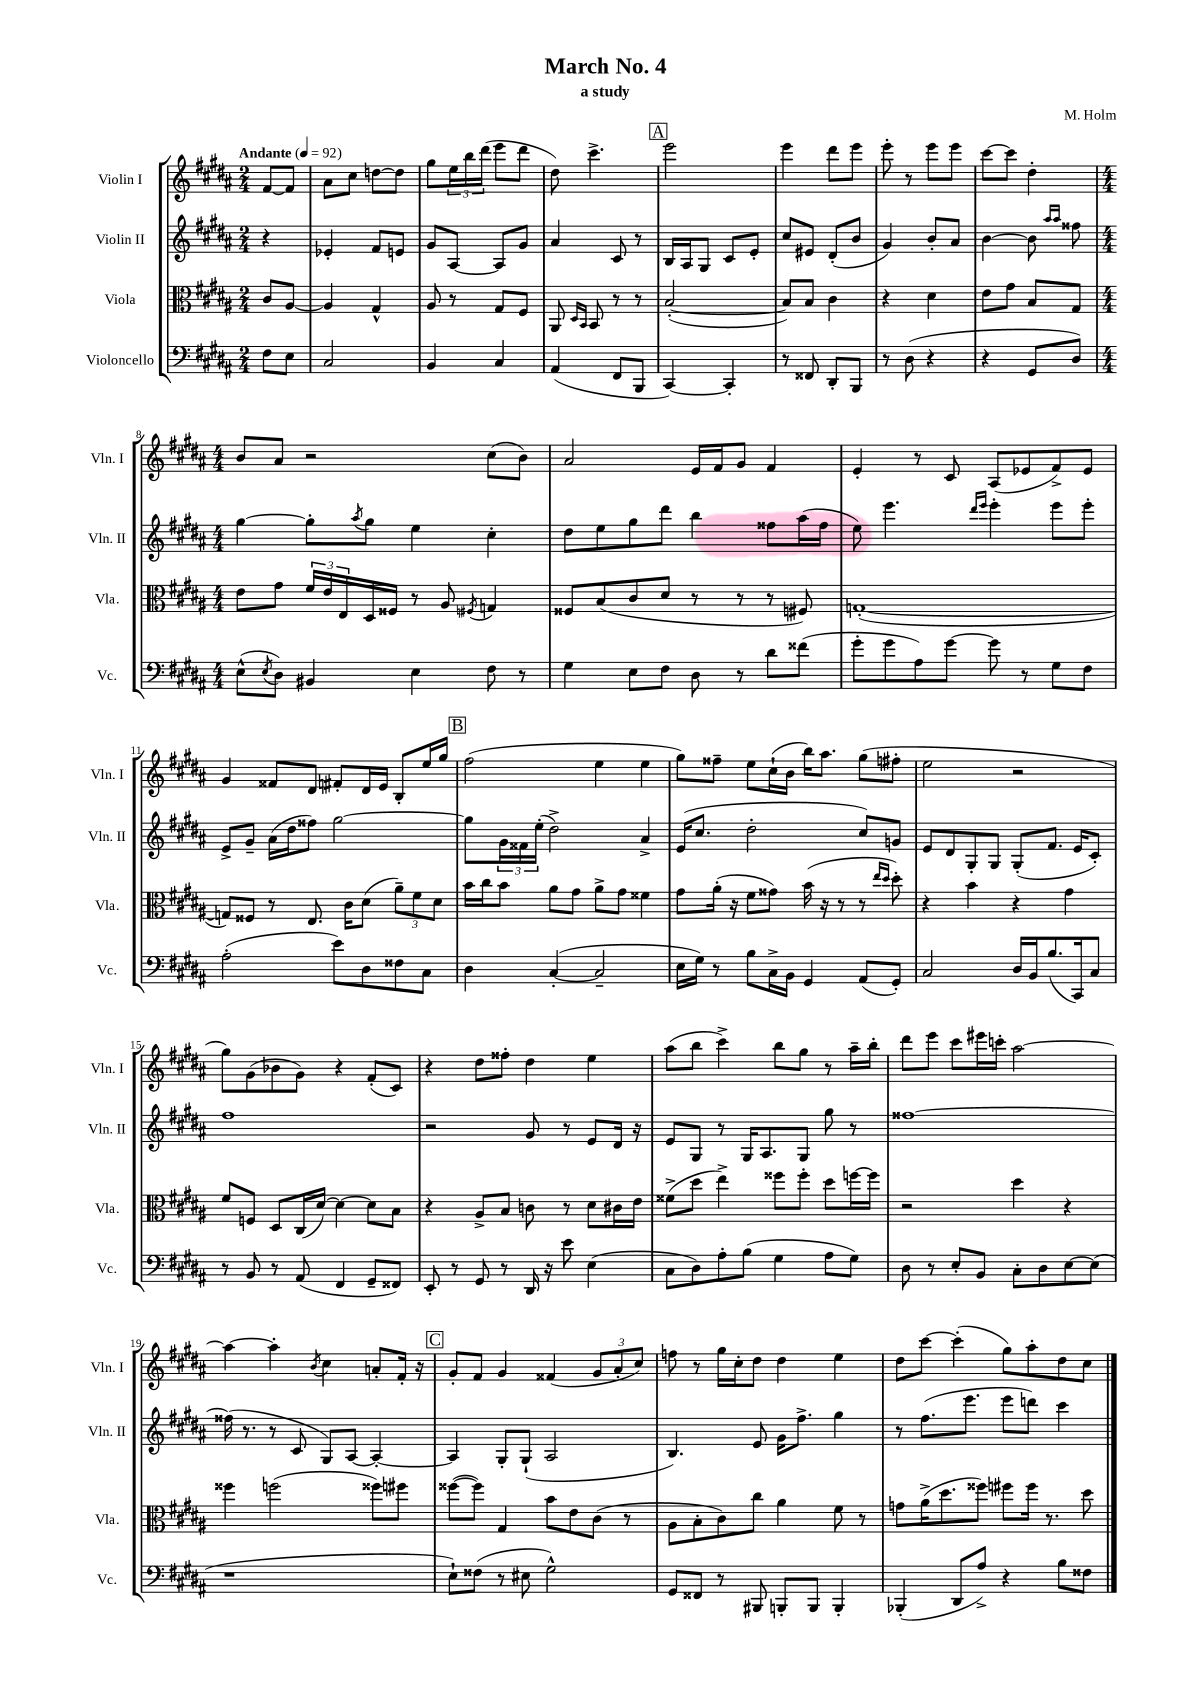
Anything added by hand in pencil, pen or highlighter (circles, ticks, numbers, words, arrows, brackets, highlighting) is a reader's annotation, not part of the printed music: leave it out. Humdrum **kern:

**kern	**kern	**kern	**kern
*part4	*part3	*part2	*part1
*staff4	*staff3	*staff2	*staff1
*I"Violoncello	*I"Viola	*I"Violin II	*I"Violin I
*I'Vc.	*I'Vla.	*I'Vln. II	*I'Vln. I
*clefF4	*clefC3	*clefG2	*clefG2
*k[f#c#g#d#a#]	*k[f#c#g#d#a#]	*k[f#c#g#d#a#]	*k[f#c#g#d#a#]
*M2/4	*M2/4	*M2/4	*M2/4
*MM92	*MM92	*MM92	*MM92
=	=	=	=
!	!	!	!LO:TX:a:B:t=Andante
8F#\L	8c#/L	4r	[8f#/L
8E\J	[8A#/J	.	8f#/J]
=1	=1	=1	=1
2C#/	4A#/]	4e-X'/	8a#\L
.	.	.	8cc#\J
.	4G#^^/	8f#/L	[8ddn\L
.	.	8en/J	8dd\J]
=2	=2	=2	=2
4BB/	8A#/	8g#/L	8gg#\L
.	8r	[8A#/J	24ee\L
.	.	.	24bb\
.	.	.	(24ddd#\JJ
4C#/	8G#/L	8A#/L]	8eee\L
.	8F#/J	8g#/J	8ddd#\J
=3	=3	=3	=3
(4AA#/	8AA#/	4a#/	8dd#\)
.	16qqD#/LL	.	.
.	16qqBB/JJ	.	.
.	8BB/	.	4.ccc#^\
8FF#/L	8r	8c#/	.
8BBB/J	8r	8r	.
!!LO:REH:place=s1:t=A
=4	=4	=4	=4
[4CC#/)	([2B'/	16B/LL	2eee\
.	.	16A#/J	.
.	.	8G#/J	.
4CC#'/]	.	8c#/L	.
.	.	8e'/J	.
=5	=5	=5	=5
8r	8B/L])	8cc#/L	4eee\
8FF##X/	8B/J	8e#X/J	.
8DD#'/L	4c#\	(8d#'/L	8ddd#\L
8BBB/J	.	8b/J	8eee\J
=6	=6	=6	=6
8r	4r	4g#/)	8eee'\
(8D#\	.	.	8r
4r	4d#\	8b'/L	8eee\L
.	.	8a#/J	8eee\J
=7	=7	=7	=7
4r	8e\L	[4b\	[8ccc#\L
.	8g#\J	.	8ccc#\J]
8GG#/L	8B/L	8b\]	4dd#'\
.	.	16qqaa#/LL	.
.	.	16qqaa#/JJ	.
8D#/J)	8G#/J	8ff##X\	.
!!LO:LB:g=z
=8	=8	=8	=8
*M4/4	*M4/4	*M4/4	*M4/4
(8E^^\L	8e\L	[4gg#\	8b/L
8qE/	.	.	.
8D#\J)	8g#\J	.	8a#/J
4BB#X/	24f#/LL	8gg#'\L]	2r
.	24e/	.	.
.	24E/	.	.
.	.	8qaa#/	.
.	16D#/	8gg#\J	.
.	16F##X/JJ	.	.
4E\	8r	4ee\	.
.	8A#/	.	.
.	8qF#X/	.	.
8F#\	4Gn/	4cc#'\	(8cc#\L
8r	.	.	8b\J)
=9	=9	=9	=9
4G#\	8F##X/L	8dd#\L	2a#/
.	(8B/	8ee\	.
8E\L	8c#/	8gg#\	.
8F#\J	8d#/J	8ddd#\J	.
8D#\	8r	4bb\	16e/LL
.	.	.	16f#/J
8r	8r	.	8g#/J
8d#\L	8r	8ff##X\L	4f#/
(8f##X\J	8F#X/)	(16aa#\L	.
.	.	16ff##\JJ	.
=10	=10	=10	=10
8g#'\L	([1Gn'	8ee\)	4e'/
8g#\	.	4.eee\	.
8A#\)	.	.	8r
[8g#\J	.	.	8c#/
.	.	16qqddd#/LL	.
.	.	16qqeee/JJ	.
8g#\]	.	4eee'\	(8A#/L
8r	.	.	8e-X/
8G#\L	.	8eee\L	8f#^/)
8F#\J	.	8eee'\J	8e-/J
!!LO:LB:g=z
=11	=11	=11	=11
(2A#'\	8Gn/L])	8e^/L	4g#/
.	8F##X/J	8g#~/J	.
.	8r	(16a#\LL	8f##X/L
.	.	16dd#\J	.
.	8.E/	8ff##X\J)	8d#/J
8e\L)	.	[2gg#\	8f#X'/L
.	16c#\KL	.	.
8D#\	(8d#\J	.	16d#/L
.	.	.	16e/JJ
8F##X\	12a#~\L)	.	8B'/L
.	12f#\	.	.
8C#\J	.	.	16ee/L
.	12d#\J	.	.
.	.	.	16gg#/JJ
!!LO:REH:place=s1:t=B
=12	=12	=12	=12
4D#\	16b\LL	8gg#\L]	(2ff#\
.	16cc#\J	.	.
.	8b\J	24g#\L	.
.	.	24f##X\	.
.	.	(24ee'\JJ	.
([4C#'/	8a#\L	2dd#^\)	.
.	8g#\J	.	.
2C#~/]	8a#^\L	.	4ee\
.	8g#\J	.	.
.	4f##X\	4a#^/	4ee\
=13	=13	=13	=13
16E\LL	8g#\L	(16e/KL	8gg#\L)
16G#\JJ)	.	8.cc#/J	.
8r	(16a#'\Jk	.	8ff##X~\J
.	16r	.	.
8B\L	8f#\L	2dd#'\	8ee\L
16C#^\L	8g##X\J)	.	(16cc#`\L
16BB\JJ	.	.	16b\JJ
4GG#/	(16b\	.	16bb\KL)
.	16r	.	8.aa#\J
.	8r	.	.
(8AA#/L	8r	8cc#/L)	(8gg#\L
.	16qqee/LL	.	.
.	16qqdd#/JJ	.	.
8GG#'/J)	8dd#'\)	8gn/J	8ff#X'\J
=14	=14	=14	=14
2C#/	4r	8e/L	2ee\
.	.	8d#/	.
.	4b\	8G#'/	.
.	.	8G#/J	.
16D#/LL	4r	(8G#'/L	2r
16BB/J	.	.	.
(8.B/	.	8.f#/J	.
.	4g#\	.	.
16CC#/k)	.	16e/KL	.
8C#/J	.	8c#'/J)	.
!!LO:LB:g=z
=15	=15	=15	=15
8r	8f#/L	1ff#	8gg#\L)
8BB/	8Fn/J	.	(8g#\
8r	8D#/L	.	8b-X\
(8AA#/	(16C#/L	.	8g#\J)
.	[16d#/JJ)	.	.
4FF#/	4d#\_	.	4r
8GG#~/L	8d#\L]	.	(8f#'/L
8FF##X/J)	8B\J	.	8c#/J)
=16	=16	=16	=16
8EE'/	4r	2r	4r
8r	.	.	.
8GG#/	8A#^/L	.	8dd#\L
8r	8B/J	.	8ff##X'\J
16DD#/	8cn\	8g#/	4dd#\
16r	.	.	.
8e\	8r	8r	.
(4E\	8d#\L	8e/L	4ee\
.	16c#X\L	16d#/Jk	.
.	16e\JJ	16r	.
=17	=17	=17	=17
8C#\L	(8f##X^\L	8e/L	(8aa#\L
8D#\)	8dd#\J	8G#/J	8bb\J
8A#'\	4ee^\)	8r	4ccc#^\)
(8B\J	.	16G#/KL	.
.	.	8.A#/	.
4G#\	8ff##X\L	.	8bb\L
.	8ff##'\J	8G#/J	8gg#\J
8A#\L	8dd#\L	8gg#\	8r
8G#\J)	[16ffn\L	8r	16aa#~\LL
.	16ff\JJ]	.	16bb'\JJ
=18	=18	=18	=18
8D#\	2r	[1ff##X	8ddd#\L
8r	.	.	8eee\J
8E'/L	.	.	8ccc#\L
8BB/J	.	.	16eee#X\L
.	.	.	16cccn'\JJ
8C#'\L	4dd#\	.	[2aa#\
8D#\	.	.	.
[8E\	4r	.	.
(8E\J]	.	.	.
!!LO:LB:g=z
=19	=19	=19	=19
1r	4ff##X\	(16ff##X\]	4aa#\_
.	.	8.r	.
.	(2ffn\	8r	4aa#'\]
.	.	8c#/	.
.	.	.	8qb/
.	.	8G#/L)	4cc#\
.	.	[8A#/J	.
.	8ff##X\L)	4A#'/_	8an'/L
.	8ff#X\J	.	16f#'/Jk
.	.	.	16r
!!LO:REH:place=s1:t=C
=20	=20	=20	=20
8E`\L)	([8ff##X\L	4A#/]	8g#'/L
(8F##X\J	8ff##\J])	.	8f#/J
8r	4G#/	8G#'/L	4g#/
8E#X\	.	(8G#`/J	.
2G#^^\)	8b\L	2A#/	(4f##X/
.	8e\	.	.
.	(8c#\J	.	12g#/L
.	.	.	12a#'/
.	8r	.	.
.	.	.	12cc#/J)
=21	=21	=21	=21
8GG#/L	8A#\L	4.B/)	8ffn\
8FF##X/J	8B'\	.	8r
8r	8c#\)	.	16gg#\LL
.	.	.	16cc#'\J
8BBB#X/	8cc#\J	8e/	8dd#\J
8BBBn'/L	4a#\	16g#\KL	4dd#\
.	.	8.ff#^\J	.
8BBB/J	.	.	.
4BBB'/	8f#\	4gg#\	4ee\
.	8r	.	.
=22	=22	=22	=22
(4BBB-X'/	8gn\L	8r	8dd#\L
.	(16a#^\K	(8.ff#\L	[8ccc#\J
.	8.dd#\	.	.
8DD#/L	.	.	(4ccc#'\]
.	.	8.eee\J	.
8A#^/J)	8ff##X\J)	.	.
4r	8ff#X\L	8eee\L	8gg#\L)
.	16ff#\Jk	8dddn\J)	8aa#'\
.	8.r	.	.
8B\L	.	4ccc#\	8dd#\
8F##X\J	8dd#\	.	8cc#\J
==	==	==	==
*-	*-	*-	*-
